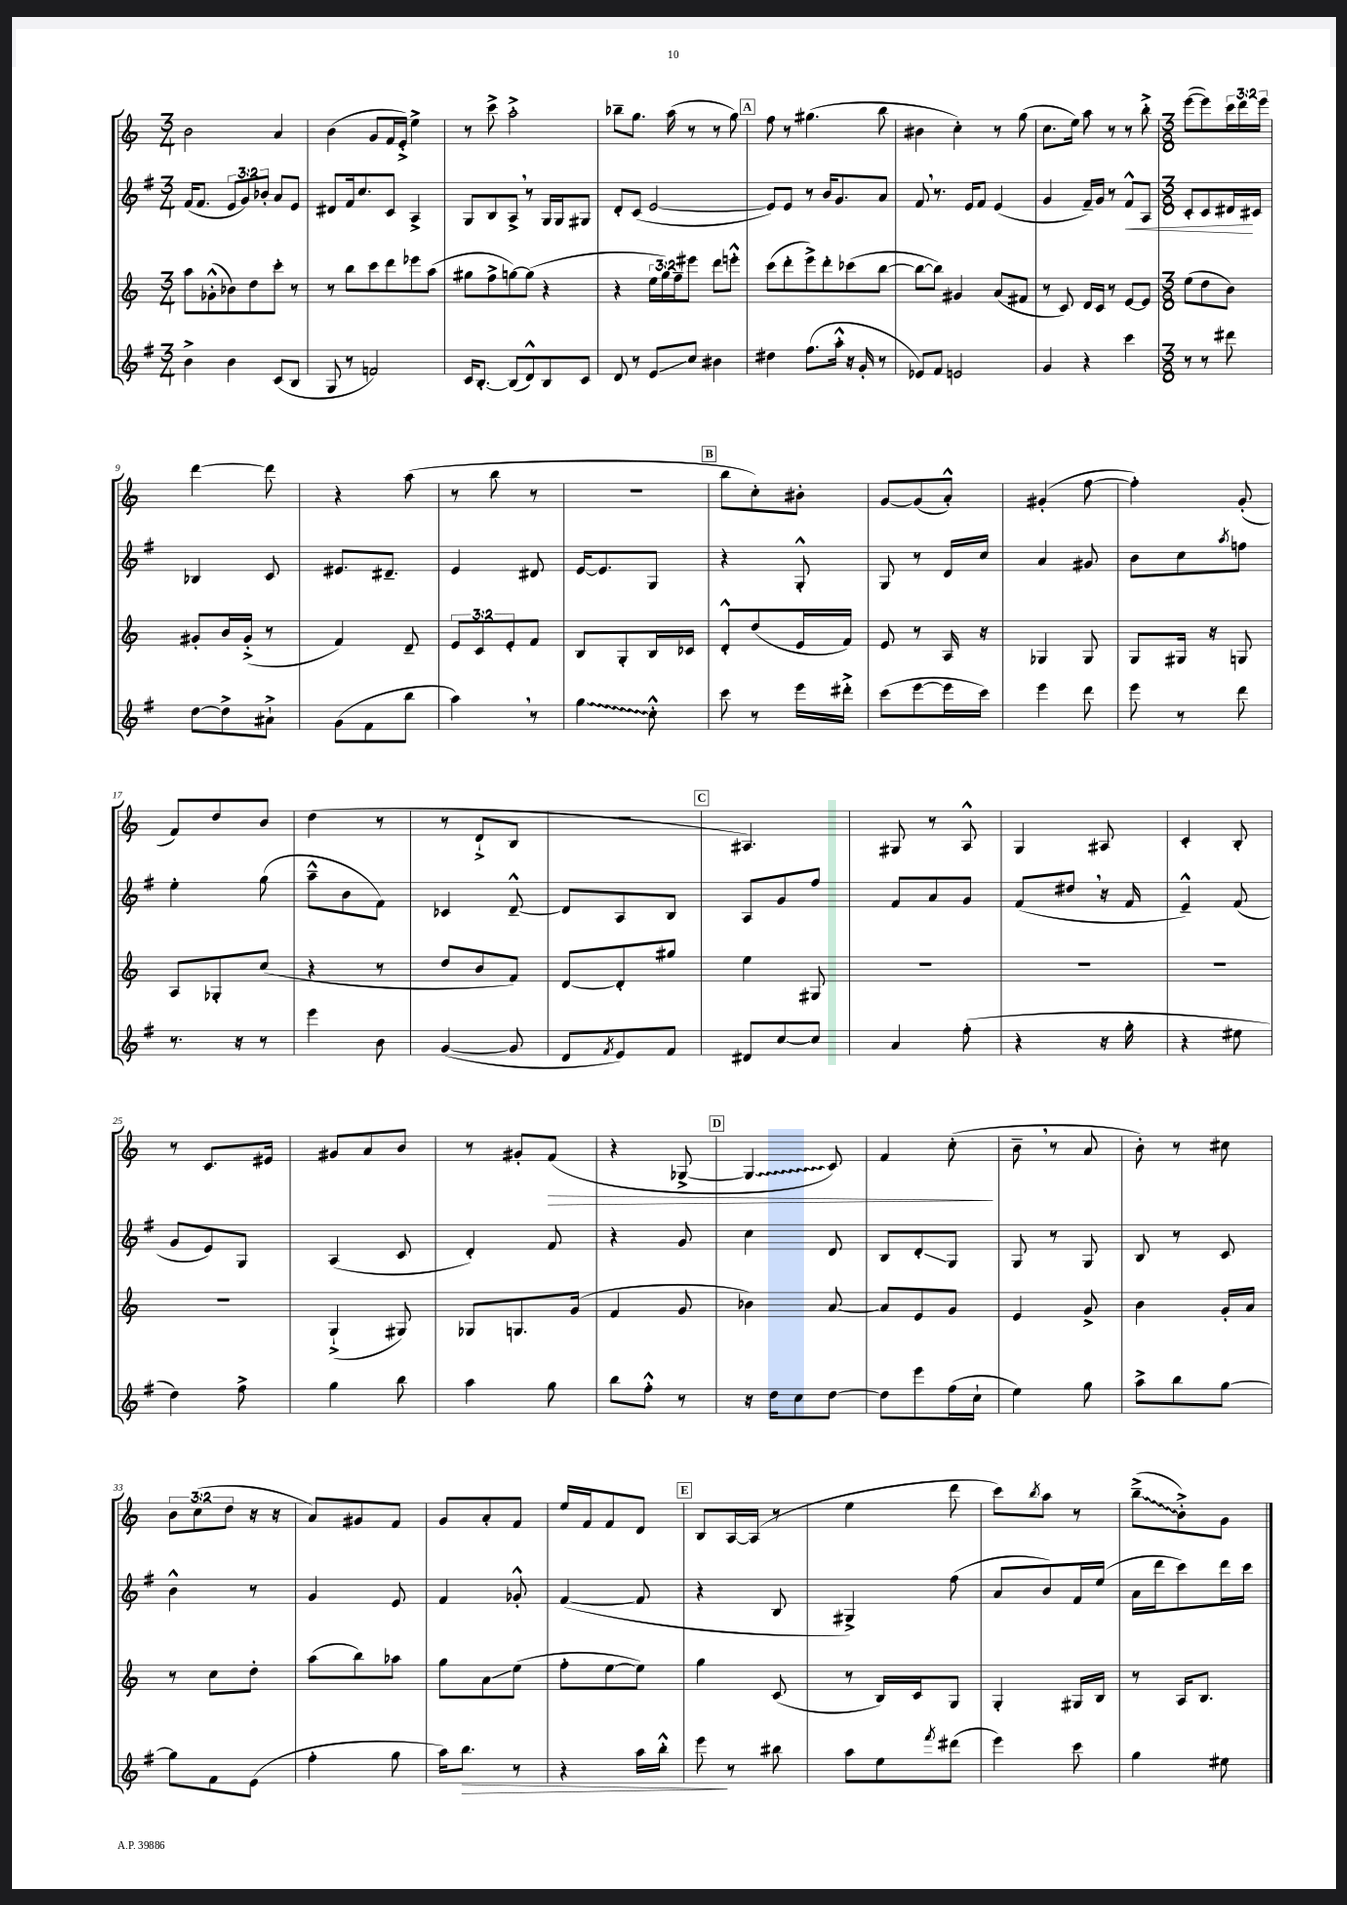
<<
\new StaffGroup <<
\new Staff = "s0" {
    \clef treble \key c \major \numericTimeSignature \time 3/4 \override Staff.TupletNumber.text = #tuplet-number::calc-fraction-text
    b'2 a'4 |
    b'4( g'8 f'16 e'16-.->) e''4-> |
    r8 c'''8-> a''2-.-> |
    bes''8-- g''8. a''16( r8 r8 g''8) |
    \mark \markup { \box "A" } f''8 r8 gis''4.( b''8 |
    bis'4 c''4-.) r8 g''8( |
    c''8. e''16) a''8 r8 r8 b''8-.-> |
    \numericTimeSignature \time 3/8 e'''8~( e'''8) \tuplet 3/2 { c'''16 d'''16 e'''16 } |
    d'''4~ d'''8 |
    r4 a''8( |
    r8 b''8 r8 |
    R4. |
    \mark \markup { \box "B" } b''8 c''8-.) bis'8-. |
    g'8~ g'8( a'8-.-^) |
    gis'4-.( f''8~ |
    f''4-.) g'8-.( |
    f'8) d''8 b'8 |
    d''4( r8 |
    r8 d'8-!-> b8 |
    R4. |
    \mark \markup { \box "C" } ais4.) |
    gis8 r8 a8-^ |
    g4 ais8 |
    c'4-. b8-. |
    r8 c'8. eis'16 |
    gis'8 a'8 b'8 |
    r8 gis'8-. f'8\>( |
    r4 ges8~-> |
    \mark \markup { \box "D" } \once \override Glissando.style = #'zigzag ges4\glissando c'8) |
    f'4 c''8-.\!( |
    b'8-- \breathe r8 a'8 |
    b'8-.) r8 cis''8 |
    \tuplet 3/2 { b'8 c''8( d''8 } r16 r16 |
    a'8) gis'8 f'8 |
    g'8 a'8-. f'8 |
    e''16 f'16 f'8 d'8 |
    \mark \markup { \box "E" } b8 a16~ a16( r8 |
    e''4 d'''8 |
    c'''8) \acciaccatura { b''8 } a''8 r8 |
    \once \override Glissando.style = #'zigzag b''8--->\glissando( b'8-.->) g'8 \bar "|." |
}
\new Staff = "s1" {
    \clef treble \key g \major \numericTimeSignature \time 3/4 \override Staff.TupletNumber.text = #tuplet-number::calc-fraction-text
    fis'16( fis'8. \tuplet 3/2 { e'8 g'8) bes'8-. } a'8 e'8 |
    dis'8 fis'16 c''8. c'8 a4-> |
    g8 b8 a8-> \breathe r8 g16 g16 gis8 |
    d'8-. c'8( e'2~ |
    \mark \markup { \box "A" } e'8) e'8 r8 b'16 g'8. a'8 |
    fis'8 \breathe r8. e'16 fis'8 e'4( |
    g'4 fis'16--) g'16 r8 fis'8-^\< a8 |
    \numericTimeSignature \time 3/8 c'8-. c'8 dis'16\! cis'16 |
    bes4 c'8 |
    eis'8. dis'8.-- |
    e'4 dis'8 |
    e'16~ e'8. g8 |
    \mark \markup { \box "B" } r4 g8-.-^ |
    g8 r8 d'16 c''16 |
    a'4 gis'8 |
    b'8 c''8 \acciaccatura { a''8 } f''8 |
    e''4-. g''8( |
    a''8---^ b'8 fis'8) |
    ces'4 d'8~---^ |
    d'8 a8 b8 |
    \mark \markup { \box "C" } a8 g'8 fis''8 |
    fis'8 a'8 g'8 |
    fis'8( dis''8 \breathe r16 fis'16 |
    e'4---^) fis'8( |
    g'8 e'8) g8 |
    a4( c'8 |
    d'4-.) fis'8 |
    r4 g'8 |
    \mark \markup { \box "D" } c''4 d'8 |
    b8 d'8-.\glissando g8 |
    g8 r8 g8 |
    b8 r8 c'8 |
    b'4-^ r8 |
    g'4 e'8 |
    fis'4 ges'8-.-^ |
    fis'4~( fis'8 |
    \mark \markup { \box "E" } r4 b8 |
    gis4->) fis''8( |
    a'8 b'8) fis'16 e''16( |
    a'16 d'''16 c'''8) d'''16 c'''16 \bar "|." |
}
\new Staff = "s2" {
    \clef treble \key c \major \numericTimeSignature \time 3/4 \override Staff.TupletNumber.text = #tuplet-number::calc-fraction-text
    a''8 ges'8-.-^( bes'8) d''8 c'''8-. r8 |
    r8 b''8 c'''8 d'''8 ees'''8 a''8( |
    gis''8 f''8-> g''8~) g''8( r4 |
    r4 \tuplet 3/2 { e''16 g''16) f''16-- } eis'''8 d'''8 e'''8-.-^ |
    \mark \markup { \box "A" } c'''8( d'''8-. e'''8->) d'''8-. ces'''8( b''8~ |
    b''8~ b''8) gis'4 a'8( fis'8 |
    r8 c'8) d'16 c'16 r8 e'8~ e'8 |
    \numericTimeSignature \time 3/8 e''8( d''8 b'8) |
    gis'8-. b'16 gis'16-.->( r8 |
    f'4) d'8-- |
    \tuplet 3/2 { e'8 c'8 e'8-. } f'8 |
    b8 g8-. b16 ces'16 |
    \mark \markup { \box "B" } d'8-.-^ d''8( e'16 f'16) |
    e'8 r8 a16 r16 |
    ges4 ges8 |
    g8 gis16 r16 g8 |
    a8 ges8-. c''8( |
    r4 r8 |
    d''8 b'8 f'8) |
    d'8~ d'8-. gis''8 |
    \mark \markup { \box "C" } e''4 gis8 |
    R4. |
    R4. |
    R4. |
    R4. |
    g4-!->( gis8) |
    ges8 g8. g'16( |
    f'4 g'8 |
    \mark \markup { \box "D" } bes'4) a'8~ |
    a'8 e'8 g'8 |
    e'4 g'8-> |
    b'4 g'16-. a'16 |
    r8 c''8 d''8-. |
    a''8( b''8) aes''8 |
    g''8 a'8\glissando e''8( |
    f''8-. e''8~ e''8) |
    \mark \markup { \box "E" } g''4 c'8( |
    r8 b16) c'16 g8 |
    g4-. gis16 b16 |
    r8 a16 b8. \bar "|." |
}
\new Staff = "s3" {
    \clef treble \key g \major \numericTimeSignature \time 3/4
    b'4-> b'4 c'8( b8 |
    g8 r8 f'2) |
    c'16 b8.~-. b8( d'8-^) b8 c'8 |
    d'8 r8 e'8\glissando c''8 bis'4 |
    \mark \markup { \box "A" } dis''4 fis''8.( a''16-.-^ r16 g'16-. r8 |
    ees'8) fis'8 e'2 |
    g'4 r4 c'''4 |
    \numericTimeSignature \time 3/8 r8 r8 dis'''8 |
    d''8~ d''8-> ais'8-!-> |
    g'8( fis'8 b''8 |
    a''4) \breathe r8 |
    \once \override Glissando.style = #'zigzag g''4\glissando c''8-.-^ |
    \mark \markup { \box "B" } c'''8 r8 e'''16 dis'''16-.-> |
    c'''8( e'''8~ e'''16 c'''16) |
    e'''4 d'''8 |
    e'''8 r8 d'''8 |
    r8. r16 r8 |
    e'''4 b'8 |
    g'4~( g'8 |
    d'8 \acciaccatura { fis'8 } e'8) fis'8 |
    \mark \markup { \box "C" } dis'8 c''8~ c''8 |
    a'4 fis''8-.( |
    r4 r16 g''16-. |
    r4 eis''8 |
    d''4) fis''8-> |
    g''4 b''8 |
    a''4 g''8 |
    b''8 fis''8-.-^ r8 |
    \mark \markup { \box "D" } r16 d''16 c''8 d''8~ |
    d''8 e'''8 fis''16( c''16-! |
    e''4) g''8 |
    a''8-> b''8 g''8~ |
    g''8 fis'8 e'8( |
    fis''4-. g''8 |
    a''16) b''8.\> r8 |
    r4 a''16 b''16-.-^ |
    \mark \markup { \box "E" } e'''8\! r8 bis''8 |
    a''8 e''8 \acciaccatura { fis'''8 } dis'''8( |
    e'''4) c'''8 |
    g''4 eis''8 \bar "|." |
}
>>
>>
